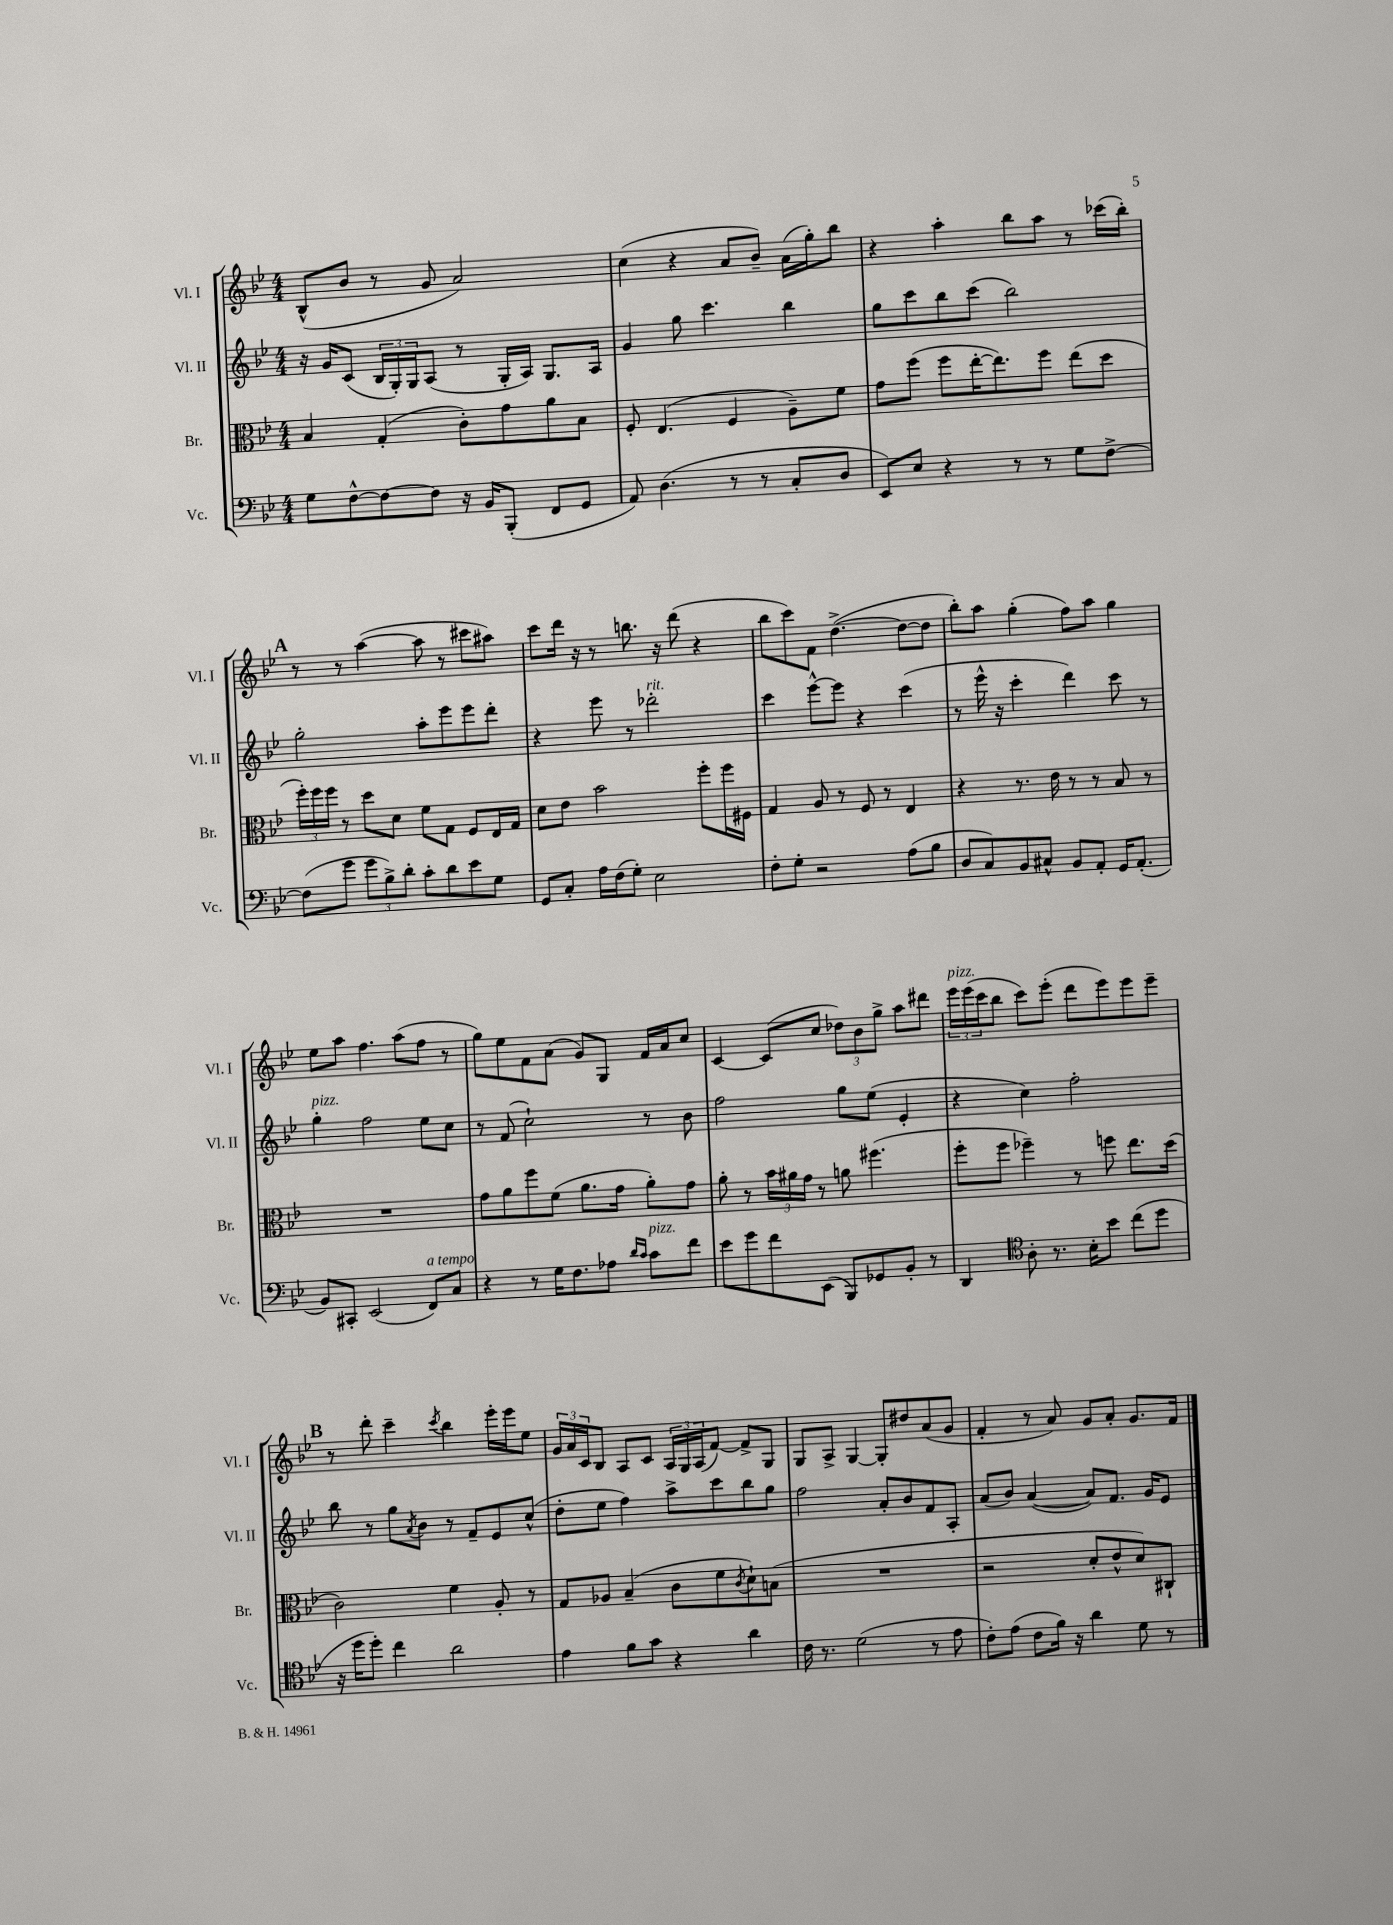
<<
\new StaffGroup <<
\new Staff = "s0" \with { instrumentName = "Vl. I" shortInstrumentName = "Vl. I" } {
    \clef treble \key bes \major \numericTimeSignature \time 4/4
    bes8-^( bes'8 r8 g'8 a'2) |
    c''4( r4 a'8 bes'8--) a'16( g''16-.) bes''8 |
    r4 a''4-. bes''8 a''8 r8 ces'''16( bes''16-.) |
    \mark \markup { \bold "A" } r8 r8 a''4~( a''8 r8 cis'''8 ais''8) |
    c'''8 d'''16 r16 r8 b''8. r16 d'''8( r4 |
    bes''8 c'''8) f'8 d''4.~->( d''8~ d''8 |
    bes''8-.) a''8 g''4-.( f''8) a''8 g''4 |
    ees''8 a''8 f''4. a''8( f''8 r8 |
    g''8) ees''8 f'8 a'8( g'8) g8 f'16 a'16 c''8 |
    c'4~ c'8( c''8 \tuplet 3/2 { des''8) bes'8 g''8-> } a''8 dis'''8 |
    \tuplet 3/2 { ees'''16^\markup { \italic "pizz." } ees'''16( c'''16 } bes''8 c'''8) ees'''8-.( d'''8 ees'''8) ees'''8 ees'''8-- |
    \mark \markup { \bold "B" } r8 d'''8-. c'''4-- \acciaccatura { c'''8 } bes''4 ees'''16-. ees'''16 ees''8 |
    \tuplet 3/2 { g'16 a'16 c'16 } bes8 a8 c'8 \tuplet 3/2 { a16 g16 a16( } f'8~) f'8-> g8 |
    g8 a8-> g4~ g8-. dis''8 a'8( g'8 |
    f'4-. r8 a'8) g'8 a'8-. g'8. f'16 \bar "|." |
}
\new Staff = "s1" \with { instrumentName = "Vl. II" shortInstrumentName = "Vl. II" } {
    \clef treble \key bes \major \numericTimeSignature \time 4/4
    r16 g'16 c'8( \tuplet 3/2 { bes16 g16-.) g16 } a8( r8 g16-. a16) g8. a16 |
    g'4 g''8 c'''4. bes''4 |
    g''8 c'''8 bes''8 c'''8( bes''2) |
    \mark \markup { \bold "A" } g''2-. a''8-. ees'''8 ees'''8 d'''8-. |
    r4 ees'''8 r8 des'''2-.^\markup { \italic "rit." } |
    c'''4 ees'''8~-^ ees'''8 r4 c'''4( |
    r8 ees'''16-^ r16 c'''4-. d'''4) c'''8 r8 |
    g''4-.^\markup { \italic "pizz." } f''2 ees''8 c''8 |
    r8 f'8( c''2-!) r8 bes'8 |
    f''2 g''8 ees''8( ees'4-. |
    r4 c''4) f''2-. |
    \mark \markup { \bold "B" } bes''8 r8 g''8 \acciaccatura { a'8 } bes'8 r8 f'8-- ees'8 c''8-^( |
    d''8-. ees''8 f''4) a''8-> c'''8 bes''8 g''8 |
    f''2 a'8-. bes'8 f'8 a8-. |
    a'8( bes'8) a'4~( a'8) f'8. g'16 ees'8 \bar "|." |
}
\new Staff = "s2" \with { instrumentName = "Br." shortInstrumentName = "Br." } {
    \clef alto \key bes \major \numericTimeSignature \time 4/4
    bes4 g4-.( c'8-.) g'8 a'8 bes8 |
    f8-. ees4.( f4 a8--) f'8 |
    g'8 f''8( f''8 ees''16~-. ees''8.) f''8 ees''8( d''8 |
    \mark \markup { \bold "A" } \tuplet 3/2 { f''16-.) f''16 f''16 } r8 d''8 d'8 f'8 g8 f8 ees16 g16 |
    d'8 ees'8 bes'2 f''8-. f''16 fis16 |
    g4 a8 r8 f8 r8 ees4 |
    r4 r8. ees'16 r8 r8 bes8 r8 |
    R1 |
    g'8 a'8 f''8 f'8( a'8. g'16 a'8-.) g'8 |
    a'8-. r8 \tuplet 3/2 { bes'16 ais'16 g'16 } r8 a'8 fis''4.( |
    f''8-. f''8 fes''4--) r8 f''8 ees''8. d''16( |
    \mark \markup { \bold "B" } c'2) f'4 a8-. r8 |
    g8 aes8 bes4--( c'8 f'8 \acciaccatura { c'8 } d'8-!) b8( |
    R1 |
    r2 d'8-. ees'8-^ d'8) cis8-! \bar "|." |
}
\new Staff = "s3" \with { instrumentName = "Vc." shortInstrumentName = "Vc." } {
    \clef bass \key bes \major \numericTimeSignature \time 4/4
    g8 f8~-^ f8~ f8 r16 bes,16 bes,,8-.( f,8 g,8 |
    a,8) d4.( r8 r8 c8-. d8 |
    ees,8) ees8 r4 r8 r8 g8 f8~-> |
    \mark \markup { \bold "A" } f8( g'8 \tuplet 3/2 { g'8 bes8->) d'8-. } c'8-. d'8 ees'8 g8 |
    g,8 c8-. a16 f16( g8-.) ees2 |
    f8-. g8-. r2 a8( bes8 |
    d8 c8) bes,8 cis8-^ bes,8 a,8-. g,16 a,8.-.( |
    bes,8) cis,8-. ees,2( f,8^\markup { \italic "a tempo" }) c8 |
    r4 r8 g16 f8. aes8 \grace { d'16 c'16 } c'8^\markup { \italic "pizz." } f'8 |
    ees'8 g'8 f'8 ees,8( bes,,8) ges,8 bes,8-. r8 |
    d,4 \clef tenor a8-. r8. bes16-. bes'8 c''8( d''8 |
    \mark \markup { \bold "B" } r16 d''16 d''8-.) c''4 a'2 |
    ees'4 f'8 g'8 r4 a'4 |
    c'16 r8. d'2( r8 ees'8 |
    c'8-.) ees'8( c'8 f'16) r16 a'4 d'8 r8 \bar "|." |
}
>>
>>
\layout { \context { \Score \remove "Bar_number_engraver" } }
